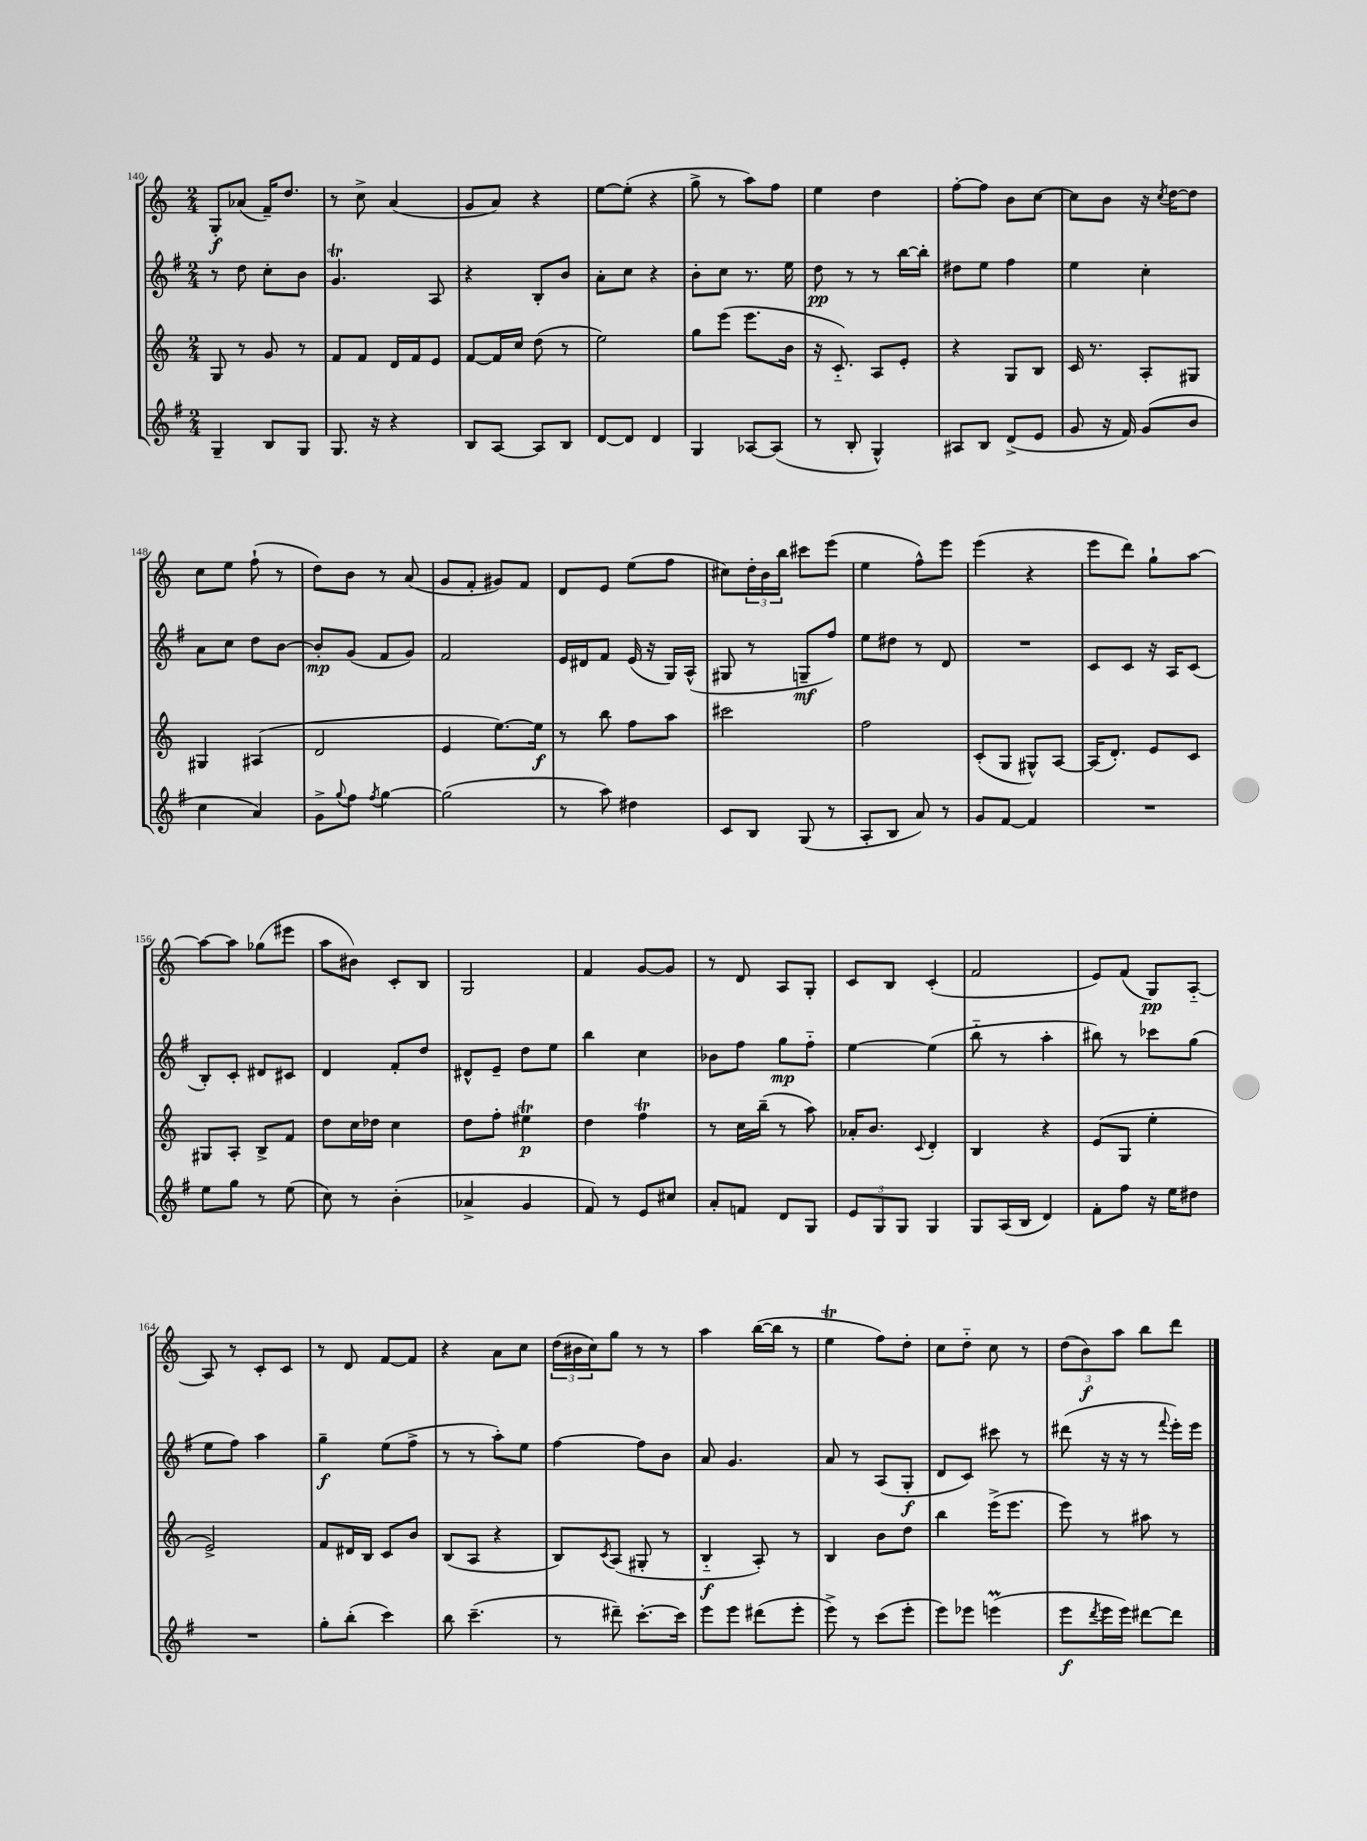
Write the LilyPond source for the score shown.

<<
\new StaffGroup <<
\new Staff = "s0" {
    \clef treble \key c \major \numericTimeSignature \time 2/4
    g8-.\f aes'8( f'16--) d''8. |
    r8 c''8-> a'4( |
    g'8 a'8) r4 |
    e''8~ e''8-.( r4 |
    g''8-> r8 a''8) f''8 |
    e''4 d''4 |
    f''8~-. f''8 b'8 c''8~ |
    c''8 b'8 r16 \acciaccatura { c''8 } d''16~ d''8 |
    c''8 e''8 f''8-!( r8 |
    d''8) b'8 r8 a'8( |
    g'8 f'8-. gis'8) f'8 |
    d'8 e'8 e''8( f''8 |
    cis''8) \tuplet 3/2 { d''16-. b'16 b''16 } cis'''8 e'''8( |
    e''4 f''8-^) e'''8 |
    e'''4( r4 |
    e'''8 d'''8) g''8-! a''8~ |
    a''8~ a''8 ges''8( eis'''8 |
    a''8 bis'8) c'8-. b8 |
    g2 |
    f'4 g'8~ g'8 |
    r8 d'8 a8 g8-. |
    c'8 b8 c'4-.( |
    f'2 |
    e'8) f'8( g8\pp) a8~-_ |
    a8 r8 c'8-. c'8 |
    r8 d'8 f'8~ f'8 |
    r4 a'8 c''8 |
    \tuplet 3/2 { d''16( bis'16 c''16) } g''8 r8 r8 |
    a''4 b''16~( b''16 r8 |
    e''4\trill f''8) d''8-. |
    c''8 d''8-_ c''8 r8 |
    \tuplet 3/2 { d''8( b'8\f) a''8 } b''8 d'''8 \bar "|." |
}
\new Staff = "s1" {
    \clef treble \key g \major \numericTimeSignature \time 2/4
    r8 d''8 c''8-. b'8 |
    g'4.\trill a8 |
    r4 b8-. b'8 |
    a'8-. c''8 r4 |
    b'8-. c''8 r8. e''16 |
    d''8\pp r8 r8 b''16~ b''16-. |
    dis''8 e''8 fis''4 |
    e''4 c''4-. |
    a'8 c''8 d''8 b'8~ |
    b'8-.\mp g'8( fis'8 g'8) |
    fis'2 |
    e'16 dis'16 fis'8 e'16( r16 g16) a16-^( |
    gis8 r8 g8--\mf fis''8) |
    e''8 dis''8 r8 d'8 |
    R2 |
    c'8 c'8 r16 a16 c'8( |
    b8-.) c'8-. dis'8 cis'8 |
    d'4 fis'8-. d''8 |
    dis'8-^ e'8-- d''8 e''8 |
    b''4 c''4 |
    bes'8 fis''8 g''8\mp fis''8-_ |
    e''4~ e''4( |
    b''8-_ r8 a''4-. |
    bis''8) r8 ces'''8 g''8( |
    e''8 fis''8) a''4 |
    g''4--\f e''8( fis''8-> |
    r8 r8 a''8-.) e''8 |
    fis''4~ fis''8 b'8 |
    a'8 g'4. |
    a'8 r8 a8( g8-.\f |
    d'8 c'8) cis'''8 r8 |
    dis'''8( r16 r16 r8 \appoggiatura { fis'''8 } e'''16-.) e'''16 \bar "|." |
}
\new Staff = "s2" {
    \clef treble \key c \major \numericTimeSignature \time 2/4
    g8 r8 g'8 r8 |
    f'8 f'8 d'16 f'16 e'8 |
    f'8~ f'16 c''16 d''8( r8 |
    e''2) |
    g''8 e'''8( e'''8. b'16 |
    r16 c'8.-_) a8 e'8-. |
    r4 g8 b8 |
    c'16 r8. a8-. gis8 |
    gis4 ais4( |
    d'2 |
    e'4 e''8.~) e''16\f |
    r8 b''8 f''8 a''8 |
    cis'''2 |
    f''2 |
    c'8-.( g8 gis8-^) a8~ |
    a16( d'8.-.) e'8 c'8 |
    gis8 a8-. b8-> f'8 |
    d''8 c''16 des''16 c''4 |
    d''8 f''8-. eis''4\trill\p |
    d''4 f''4\trill |
    r8 c''16 b''16--( r8 a''8) |
    aes'16-. b'8. \appoggiatura { c'8 } d'4-. |
    b4 r4 |
    e'8( g8 e''4-. |
    e'2->) |
    f'8 dis'16 b16 c'8 b'8 |
    b8( a8 r4 |
    b8) \acciaccatura { c'8 } a8( gis8-. r8 |
    b4-_\f a8-.) r8 |
    b4 b'8 d''8 |
    b''4 e'''16->( e'''8. |
    e'''8) r8 ais''8 r8 \bar "|." |
}
\new Staff = "s3" {
    \clef treble \key g \major \numericTimeSignature \time 2/4
    g4-- b8 g8 |
    g8. r16 r4 |
    b8 a8~ a8 b8 |
    d'8~ d'8 d'4 |
    g4 aes8~ aes8( |
    r8 b8-. g4-^) |
    ais8 b8 d'8->( e'8 |
    g'8 r16 fis'16) g'8( b'8 |
    c''4 a'4) |
    g'8-> \appoggiatura { g''8 } fis''8 \acciaccatura { fis''8 } g''4~ |
    g''2( |
    r8 a''8) dis''4 |
    c'8 b8 g8( r8 |
    a8-. b8 a'8) r8 |
    g'8 fis'8~ fis'4 |
    R2 |
    e''8 g''8 r8 e''8( |
    c''8) r8 b'4-.( |
    aes'4-> g'4 |
    fis'8) r8 e'8 cis''8 |
    a'8-. f'8 d'8 g8 |
    \tuplet 3/2 { e'8 g8 g8 } g4 |
    g8 a16( b16 d'4) |
    fis'8-. fis''8 r16 e''16 dis''8 |
    R2 |
    g''8-. b''8-.( c'''4) |
    b''8 c'''4.--( |
    r8 dis'''8--) c'''8.~-. c'''16 |
    e'''8 e'''8 dis'''8( e'''8-. |
    e'''8->) r8 c'''8( e'''8-. |
    e'''8) ees'''8 e'''4\prall( |
    e'''8\f \acciaccatura { d'''8 } e'''16 e'''16) dis'''8~ dis'''8 \bar "|." |
}
>>
>>
\layout { \context { \Score currentBarNumber = #140 } }
